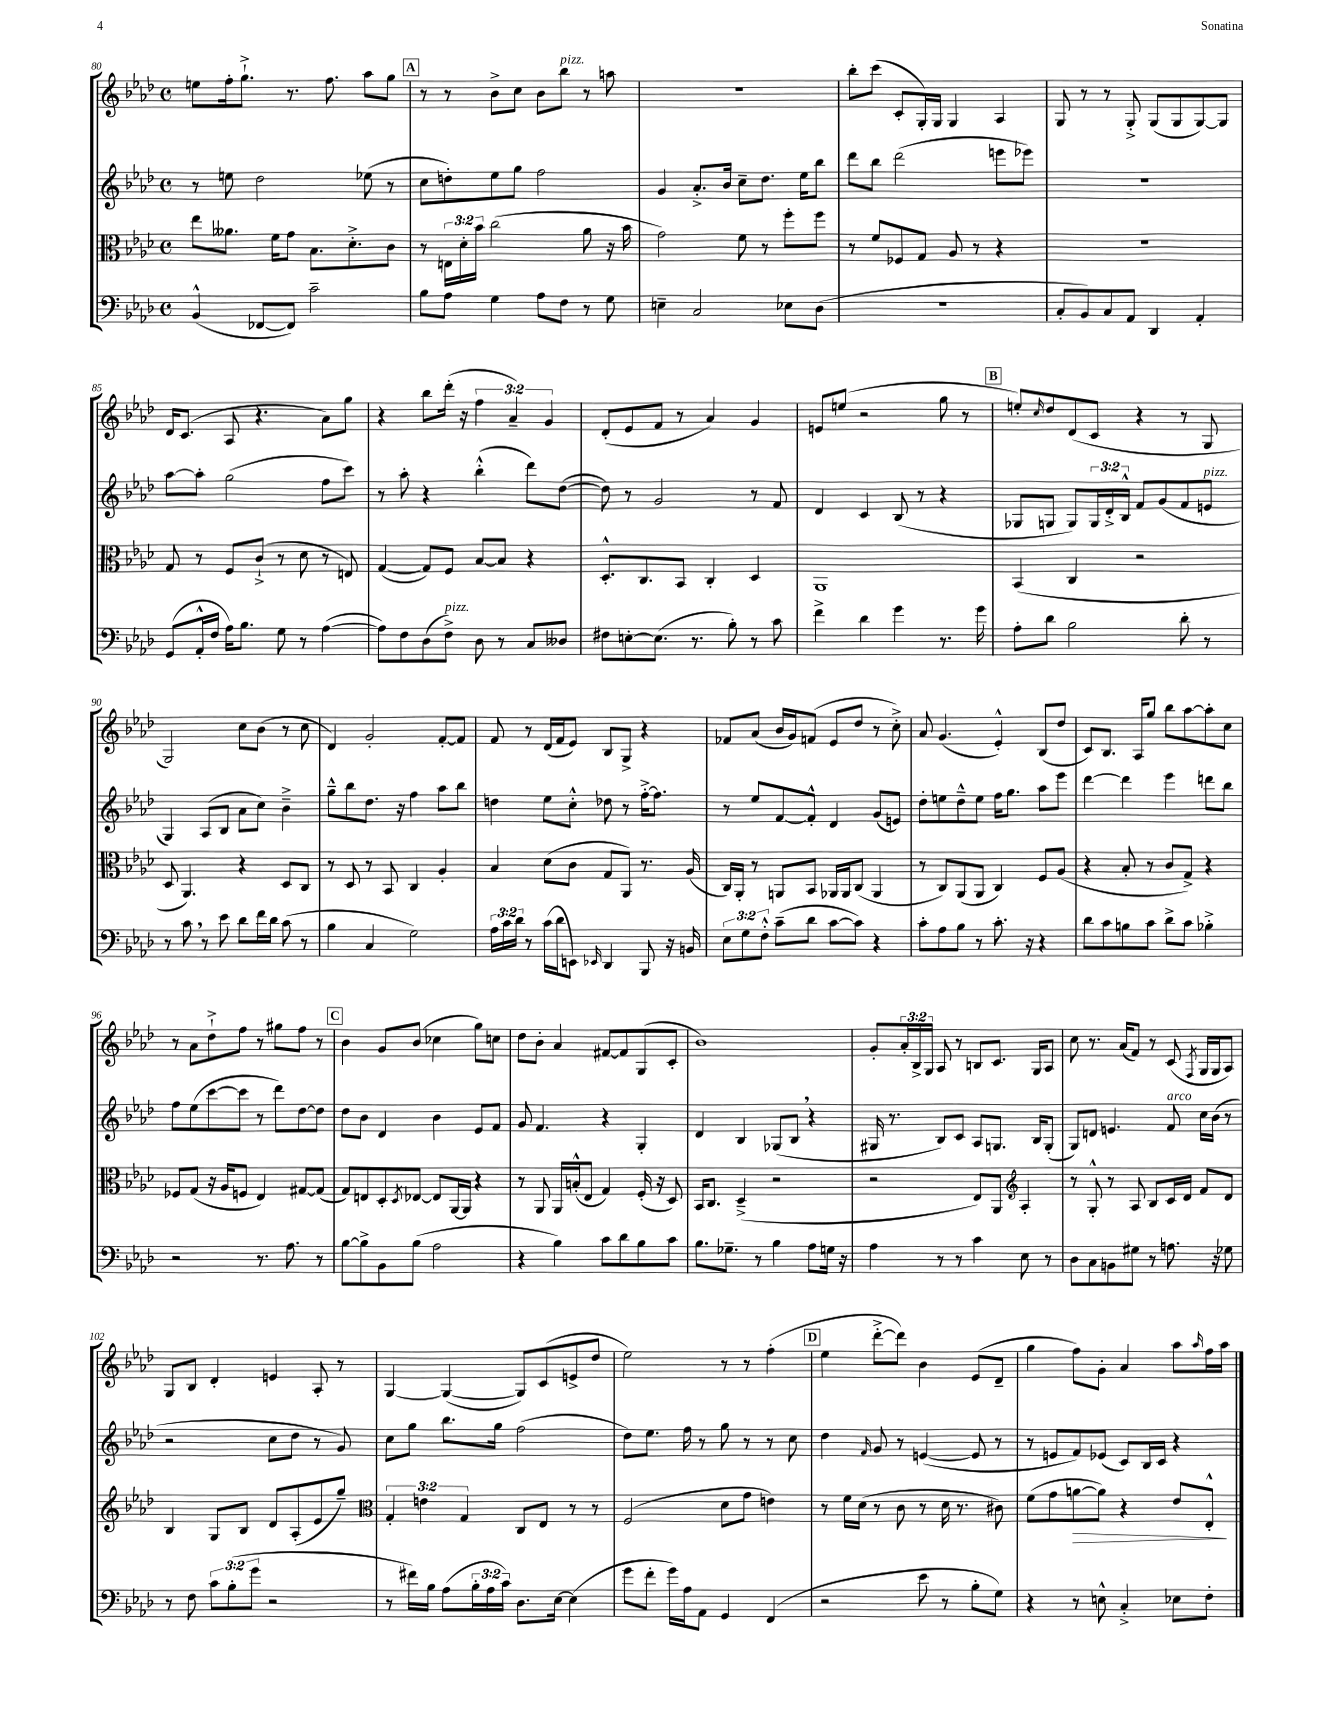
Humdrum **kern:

**kern	**kern	**dynam	**kern	**kern
*part4	*part3	*part3	*part2	*part1
*staff4	*staff3	*staff3	*staff2	*staff1
*clefF4	*clefC3	*	*clefG2	*clefG2
*k[b-e-a-d-]	*k[b-e-a-d-]	*	*k[b-e-a-d-]	*k[b-e-a-d-]
*M4/4	*M4/4	*	*M4/4	*M4/4
*met(c)	*met(c)	*	*met(c)	*met(c)
=80	=80	=80	=80	=80
(4BB-^^/	8ee-\L	.	8r	8een\L
.	8.a--X\J	.	8een\	16ff'\k
.	.	.	.	8.gg`^\J
[8FF-X/L	.	.	2dd-\	.
.	16f\KL	.	.	.
8FF-/J])	8g\J	.	.	8.r
2c~\	8.B-\L	.	.	.
.	.	.	.	8.ff\
.	8.d-'^\	.	.	.
.	.	.	(8ee-X\	8aa-\L
.	8c\J	.	8r	8gg\J
!!LO:REH:place=s1:t=A
=81	=81	=81	=81	=81
8B-\L	8r	.	8cc\L	8r
8A-\J	24En\LL	.	8ddn'\)	8r
.	24d-'\	.	.	.
.	24b-\JJ	.	.	.
4G\	(2cc\	.	8ee-\	8b-^\L
.	.	.	8gg\J	8cc\J
8A-\L	.	.	2ff\	8b-\L
!	!	!	!	!LO:TX:a:i:t=pizz.
8F\J	.	.	.	8bb-\J
8r	8a-\	.	.	8r
8G\	16r	.	.	8aan\
.	16b-\	.	.	.
=82	=82	=82	=82	=82
4En~\	2g\)	.	4g/	1r
2C/	.	.	8.a-'^/L	.
.	.	.	16b-/Jk	.
.	8f\	.	8cc~\L	.
.	8r	.	8.dd-\J	.
8E-X\L	8ff'\L	.	.	.
.	.	.	16ee-\KL	.
(8D-\J	8ff\J	.	8bb-\J	.
=83	=83	=83	=83	=83
1r	8r	.	8ddd-\L	8bb-'\L
.	8f/L	.	8bb-\J	(8ccc\J
.	8F-X/	.	(2ddd-\	8c'/L
.	8G/J	.	.	16G'/L)
.	.	.	.	16G/JJ
.	8A-/	.	.	4G/
.	8r	.	.	.
.	4r	.	8eeen\L	4A-/
.	.	.	8eee-X\J)	.
=84	=84	=84	=84	=84
8C'/L	1r	.	1r	8G/
8BB-/)	.	.	.	8r
8C/	.	.	.	8r
8AA-/J	.	.	.	8G'^/
4DD-/	.	.	.	(8G/L
.	.	.	.	8G/
4AA-'/	.	.	.	[8G/)
.	.	.	.	8G/J]
!!LO:LB:g=z
=85	=85	=85	=85	=85
(8GG/L	8G/	.	[8aa-\L	16d-/KL
.	.	.	.	(8.c/J
16AA-'^^/L	8r	.	8aa-'\J]	.
16F/JJ	.	.	.	.
16A-\KL)	8F/L	.	(2gg\	8A-/
8.B-\J	.	.	.	.
.	(8c`^/J	.	.	4.r
8G\	8r	.	.	.
8r	8d-\	.	.	.
([4A-\	8r	.	8ff\L	8a-\L)
.	8En/)	.	8ccc\J)	8gg\J
=86	=86	=86	=86	=86
8A-\L])	([4G/	.	8r	4r
8F\	.	.	8aa-'\	.
(8D-\	8G/L])	.	4r	8bb-\L
!LO:TX:a:i:t=pizz.	!	!	!	!
8F^\J)	8F/J	.	.	(16ddd-'\Jk
.	.	.	.	16r
8D-\	[8B-/L	.	(4bb-'^^\	6ff\
8r	8B-/J]	.	.	.
.	.	.	.	6a-~/)
8C/L	4r	.	8ddd-\L)	.
.	.	.	.	6g/
8D--X/J	.	.	([8dd-\J	.
=87	=87	=87	=87	=87
8F#X\L	8.D-'^^/L	.	8dd-\])	(8d-'/L
[8En'\	.	.	8r	8e-/
.	8.C/	.	.	.
(8.E\J]	.	.	2g/	8f/J
.	8BB-/J	.	.	8r
8.r	.	.	.	.
.	4C'/	.	.	4a-/)
8B-'\)	.	.	.	.
8r	4D-/	.	8r	4g/
8c\	.	.	8f/	.
=88	=88	=88	=88	=88
4f^\	1AA-	.	4d-/	8en/L
.	.	.	.	(8een/J
4d-\	.	.	4c/	2r
4g\	.	.	(8B-/	.
.	.	.	8r	.
8.r	.	.	4r	8gg\
.	.	.	.	8r
16g\	.	.	.	.
!!LO:REH:place=s1:t=B
=89	=89	=89	=89	=89
8A-'\L	(4BB-/	.	8G-X/L	8een'/L)
.	.	.	.	16qqcc/
8d-\J	.	.	8Gn/J	8dd-/
2B-\	4C/	.	8G/L)	(8d-/
.	.	.	24G/L	8c/J
.	.	.	24d-'^/	.
.	.	.	24B-^^/JJ	.
.	2r	.	8f/L	4r
.	.	.	(8g/	.
8d-'\	.	.	8f/	8r
!	!	!	!LO:TX:a:i:t=pizz.	!
8r	.	.	8en/J	8G/
!!LO:LB:g=z
=90	=90	=90	=90	=90
8r	8D-/	.	4G/)	2G/)
8c,\	4.AA-/)	.	.	.
8r	.	.	(8A-/L	.
8e-\	.	.	8B-/J	.
8d-\L	4r	.	8a-\L	8cc\L
16f\L	.	.	8cc\J)	(8b-\J
16d-\JJ	.	.	.	.
(8c\	8D-/L	.	4b-~^\	8r
8r	8C/J	.	.	8cc\
=91	=91	=91	=91	=91
4B-\	8r	.	8gg~^^\L	4d-/)
.	8D-/	.	8bb-\	.
4C/	8r	.	8.dd-\J	2g'/
.	8BB-/	.	.	.
.	.	.	16r	.
2G\)	4C/	.	4ff\	.
.	4A-'/	.	8aa-\L	[8f'/L
.	.	.	8bb-\J	8f/J]
=92	=92	=92	=92	=92
24A-\LL	4B-/	.	4ddn\	8f/
24c\	.	.	.	.
24d-\JJ	.	.	.	.
8r	.	.	.	8r
(16c\LL	(8d-\L	.	8ee-\L	(16d-/LL
16d-\J	.	.	.	16f/J
8EEn\J)	8c\J	.	8cc'^^\J	8e-/J)
16qqEE-X/	.	.	.	.
4DD-/	8G/L	.	8dd-X\	8B-/L
.	8AA-/J)	.	8r	8G^/J
8BBB-/	8.r	.	[16ff'^\KL	4r
.	.	.	8.ff\J]	.
16r	.	.	.	.
16BBn/	(16A-/	.	.	.
=93	=93	=93	=93	=93
12E-\L	16C/LL)	.	8r	8f-X/L
.	16AA-'/JJ	.	.	.
12G\	.	.	.	.
.	8r	.	8ee-/L	(8a-/J
12F'^^\J	.	.	.	.
(8c~\L	8AAn/L	.	[8f/	16b-/LL
.	.	.	.	16g/J)
8d-\J	8BB-/J	.	8f'^^/J]	(8fn/J
[8c\L	16AA-X/LL	.	4d-/	8e-/L
.	16AA-/J	.	.	.
8c\J])	(8C/J	.	.	8dd-/J
4r	4AA-/	.	(8g/L	8r
.	.	.	8en/J)	8cc'^\)
=94	=94	=94	=94	=94
8c'\L	8r	.	8dd-'\L	8a-/
8A-\	8C/L)	.	8een\	(4.g/
8B-\J	(8AA-/	.	8dd-~^^\	.
8r	8AA-/J	.	8ee\J	.
8.c'\	4C/)	.	16ff\KL	4e-'^^/)
.	.	.	8.gg\J	.
16r	.	.	.	.
4r	8F/L	.	8aa-\L	(8B-/L
.	(8A-/J	.	8eee-\J	8dd-/J
=95	=95	=95	=95	=95
8d-\L	4r	.	[4ddd-\	8c/L)
8c\	.	.	.	8.B-/J
8Bn\	8B-'/	.	4ddd-\]	.
.	.	.	.	16A-/KL
8c\J	8r	.	.	8gg/J
8d-^\L	8c/L	.	4eee-\	8bb-\L
8c\J	8G^/J)	.	.	[8aa-\
4B-X'^\	4r	.	8dddn\L	8aa-'\]
.	.	.	8bb-\J	8cc\J
!!LO:LB:g=z
=96	=96	=96	=96	=96
2r	8F-X/L	.	8ff\L	8r
.	(8G/J	.	(8ee-\	8a-\L
.	16r	.	[8ccc\	8dd-`^\
.	16A-/KL	.	.	.
.	8Fn/J	.	8ccc\J]	8ff\J
8.r	4E-/)	.	8r	8r
.	.	.	8ddd-\L)	8gg#X\L
8.A-\	.	.	.	.
.	[8G#X/L	.	[8dd-\	8ff\J
8r	(8G#/J]	.	8dd-\J]	8r
!!LO:REH:place=s1:t=C
=97	=97	=97	=97	=97
[8B-\L	8G/L)	.	8dd-\L	4b-\
8B-^\]	8En/	.	8b-\J	.
8BB-\	8D-'/	.	4d-/	8g/L
.	8qD-/	.	.	.
(8B-\J	[8E-X/J	.	.	(8b-/J
2A-\	8E-/L]	.	4b-\	4cc-X\
.	[16AA-/L	.	.	.
.	16AA-/JJ]	.	.	.
.	4r	.	8e-/L	8gg\L)
.	.	.	8f/J	8ccn\J
=98	=98	=98	=98	=98
4r	8r	.	8g/	8dd-\L
.	8AA-/	.	4.f/	8b-'\J
4B-\)	16AA-/LL	.	.	4a-/
.	(16Bn'^^/J	.	.	.
.	8E-/J	.	.	.
8c\L	4G/)	.	4r	[8f#X/L
8d-\	.	.	.	8f#/]
8B-\	(16F'/	.	4G'/	(8G/
.	16r	.	.	.
8c\J	8D-/)	.	.	8c'/J
=99	=99	=99	=99	=99
8.B-\L	16BB-/KL	.	4d-/	1b-)
.	8.C/J	.	.	.
8.G-X~\J	.	.	.	.
.	(4D-~^/	.	4B-/	.
8r	.	.	.	.
4B-\	2r	.	(8G-X/L	.
.	.	.	8B-,/J	.
8A-\L	.	.	4r	.
16Gn\Jk	.	.	.	.
16r	.	.	.	.
=100	=100	=100	=100	=100
4A-\	2r	.	16G#X/	8g'/L
.	.	.	8.r	.
.	.	.	.	24a-'/L
.	.	.	.	24B-^/
.	.	.	.	24G/JJ
8r	.	.	8B-/L)	8A-/
8r	.	.	8c/J	8r
4c\	8E-/L)	.	8A-/L	8Bn/L
.	8AA-/J	.	8.Gn/J	8.c/J
*	*clefG2	*	*	*
8E-\	4A-'/	.	.	.
.	.	.	16B-/KL	16G/KL
8r	.	.	(8G'/J	8A-/J
=101	=101	=101	=101	=101
8D-\L	8r	.	8G/L)	8cc\
8C\	8G'^^/	.	8dn/J	8.r
8BBn\	8r	.	4.en/	.
.	.	.	.	(16a-/KL
8G#X\J	8A-/	.	.	8f/J)
8r	8B-/L	.	.	8r
!	!	!	!LO:TX:a:i:t=arco	!
8.An\	16c/L	.	8f/	(8c/
.	16d-/JJ	.	.	.
.	.	.	.	8qF/
.	8f/L	.	16cc\LL	16G/LL
16r	.	.	(16b-\JJ	16G/J
8G-X\	8d-/J	.	8r	8A-/J)
!!LO:LB:g=z
=102	=102	=102	=102	=102
8r	4B-/	.	2r	8G/L
8F\	.	.	.	8B-/J
12c\L	8G/L	.	.	4d-'/
(12B-'\	.	.	.	.
.	8B-/J	.	.	.
12g\J	.	.	.	.
2r	8d-/L	.	8cc\L	4en/
.	(8A-'/	.	8dd-\J	.
.	8e-/	.	8r	8A-'/
.	8gg~/J)	.	8g/)	8r
=103	=103	=103	=103	=103
*	*clefC3	*	*	*
8r	6G'/	.	8cc\L	[4G/
16f#X\LL)	.	.	8gg\J	.
.	6en\	.	.	.
16B-\JJ	.	.	.	.
(8A-\L	.	.	8.bb-\L	(4G/_
.	6G/	.	.	.
24B-'\L	.	.	.	.
24A-\	.	.	.	.
.	.	.	16gg\Jk	.
24c\JJ)	.	.	.	.
8.D-\L	8C/L	.	(2ff\	8G/L])
.	8E-/J	.	.	(8c/
[16E-\Jk	.	.	.	.
(4E-\]	8r	.	.	8en^/
.	8r	.	.	8dd-/J
=104	=104	=104	=104	=104
8g\L	(2F/	.	8dd-\L)	2ee-\)
8f'\J	.	.	8.ee-\J	.
16g\LL)	.	.	.	.
16A-\J	.	.	16ff\	.
8AA-\J	.	.	8r	.
4GG/	8d-\L	.	8gg\	8r
.	8g\J	.	8r	8r
(4FF/	4en\)	.	8r	(4ff'\
.	.	.	8cc\	.
!!LO:REH:place=s1:t=D
=105	=105	=105	=105	=105
2r	8r	.	4dd-\	4ee-\
.	16f\LL	.	.	.
.	(16d-\JJ	.	.	.
.	.	.	16qqf/	.
.	8r	.	8g/	[8ddd-'^\L
.	8c\	.	8r	8ddd-\J])
8e-\	8r	.	([4en/	4b-\
8r	16d-\	.	.	.
.	8.r	.	.	.
8B-'\L	.	.	8e/]	(8e-/L
8G\J)	8c#X\)	.	8r	8d-~/J
=106	=106	=106	=106	=106
4r	(8f\L	.	8r	4gg\
.	8g\	.	8en/L	.
!	!	!LO:HP:b	!	!
8r	[8an\	>	8f/)	8ff\L)
8En^^\	8a\J])	.	(8e-X/J	8g'\J
4C'^/	4r	.	8c/L)	4a-/
.	.	.	16B-/L	.
.	.	.	16c/JJ	.
8E-X\L	8e-/L	.	4r	8aa-\L
.	.	.	.	16qqaa-/
8F'\J	8E-'^^/J	.	.	16ff\L
.	.	.	.	16aa-\JJ
.	.	]	.	.
==	==	==	==	==
*-	*-	*-	*-	*-
